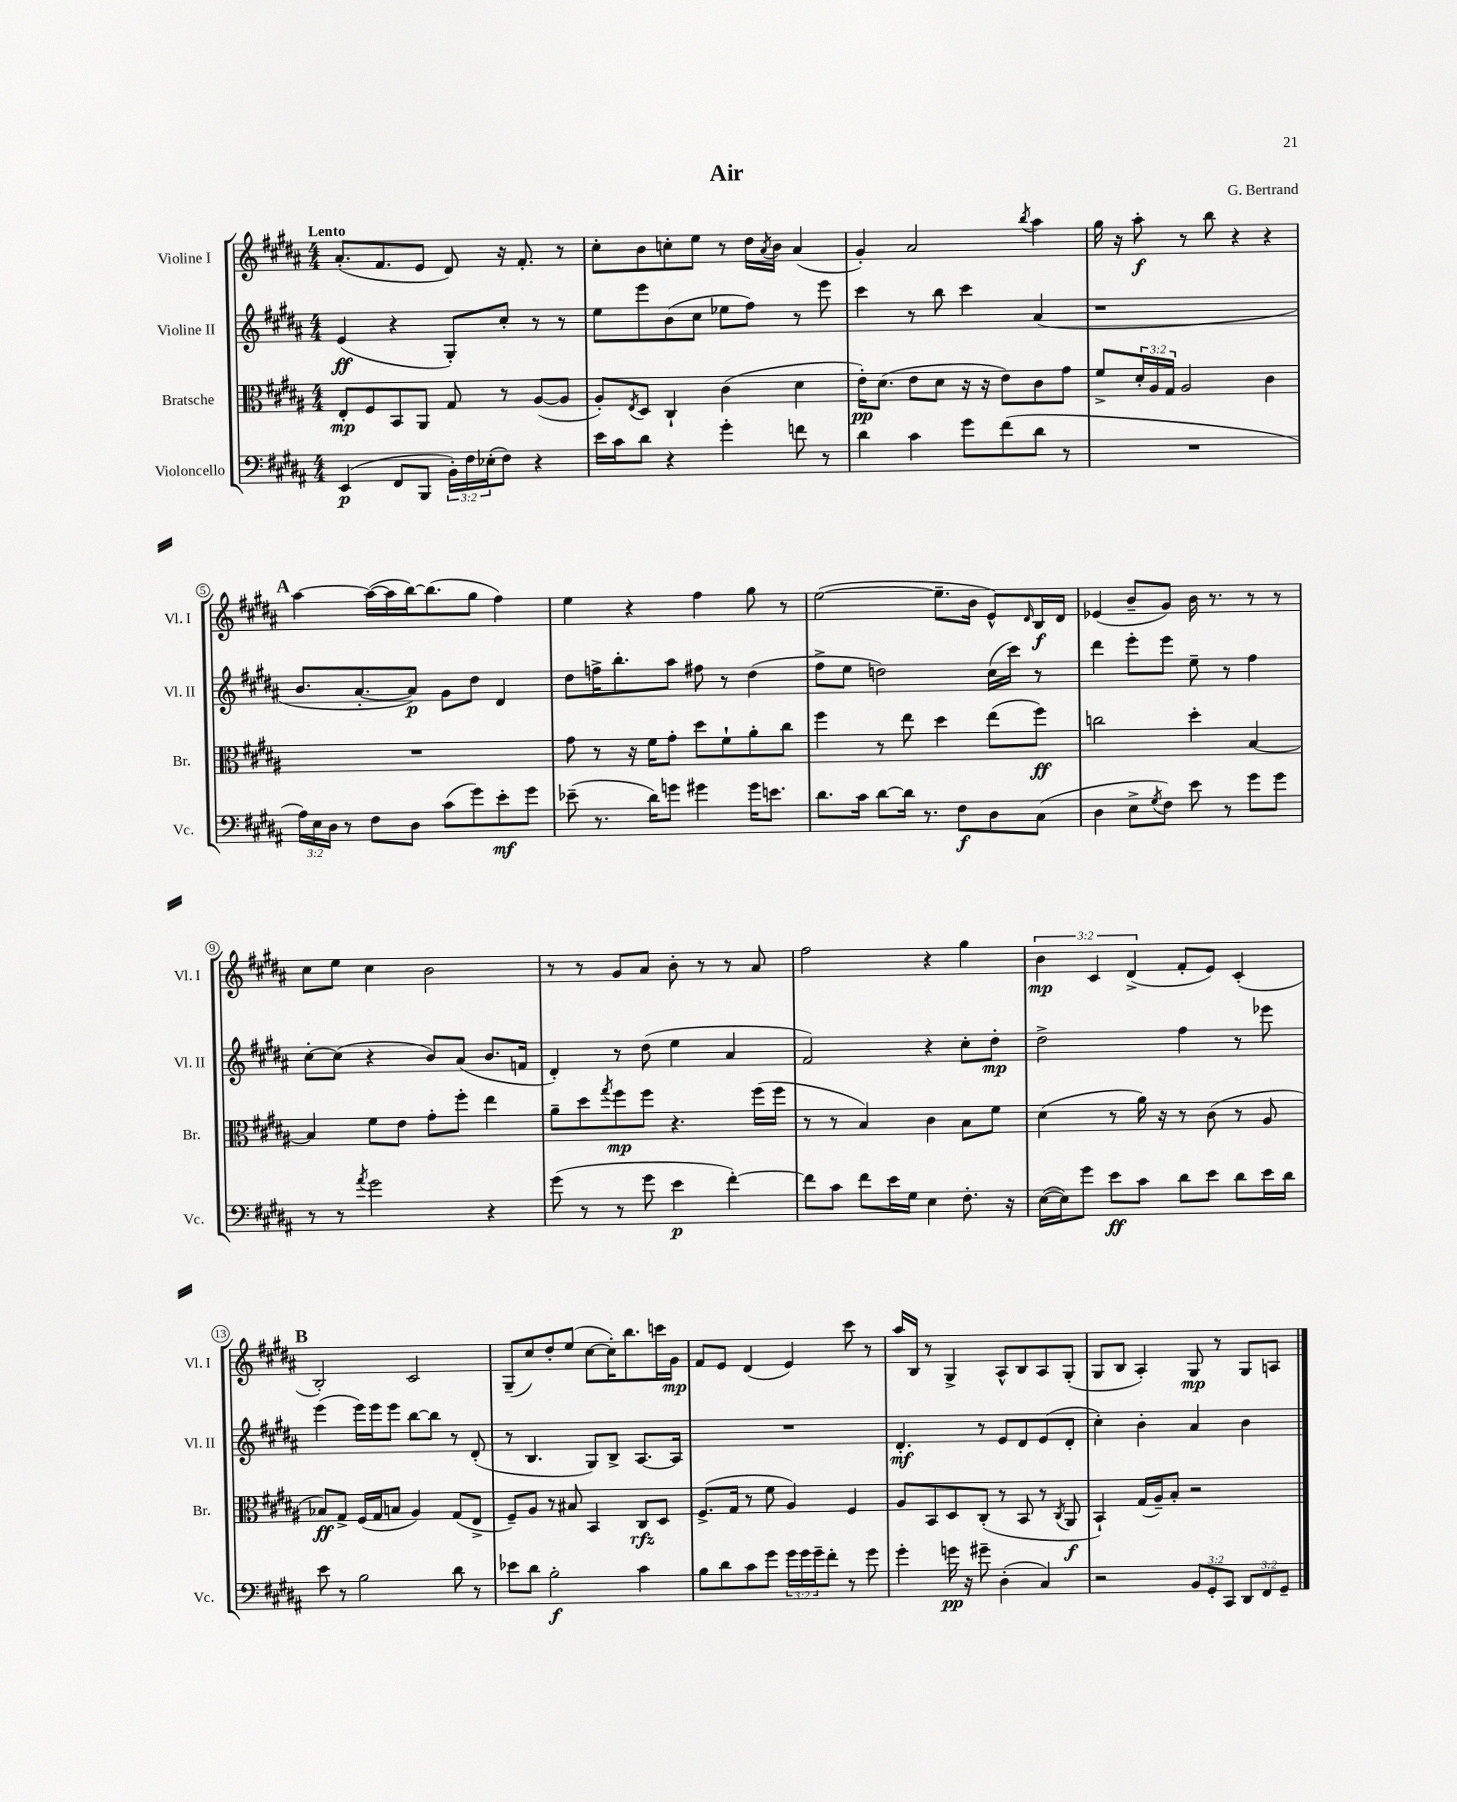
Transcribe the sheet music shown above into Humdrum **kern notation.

**kern	**dynam	**kern	**dynam	**kern	**dynam	**kern	**dynam
*part4	*part4	*part3	*part3	*part2	*part2	*part1	*part1
*staff4	*staff4	*staff3	*staff3	*staff2	*staff2	*staff1	*staff1
*I"Violoncello	*	*I"Bratsche	*	*I"Violine II	*	*I"Violine I	*
*I'Vc.	*	*I'Br.	*	*I'Vl. II	*	*I'Vl. I	*
*clefF4	*	*clefC3	*	*clefG2	*	*clefG2	*
*k[f#c#g#d#a#]	*	*k[f#c#g#d#a#]	*	*k[f#c#g#d#a#]	*	*k[f#c#g#d#a#]	*
*M4/4	*	*M4/4	*	*M4/4	*	*M4/4	*
=1	=1	=1	=1	=1	=1	=1	=1
!	!	!	!	!	!	!LO:TX:a:B:t=Lento	!
(4EE/	p	8E'/L	mp	(4e/	ff	(8.a#'/L	.
.	.	8F#/	.	.	.	.	.
.	.	.	.	.	.	8.f#/	.
8FF#/L	.	8BB/	.	4r	.	.	.
8BBB/J	.	8AA#/J	.	.	.	8e/J	.
24BB'\LL)	.	8G#/	.	8G#'/L)	.	8d#/)	.
24F#\	.	.	.	.	.	.	.
(24E-X'\J	.	.	.	.	.	.	.
8F#\J)	.	8r	.	8cc#'/J	.	16r	.
.	.	.	.	.	.	8.f#'/	.
4r	.	([8A#/L	.	8r	.	.	.
.	.	8A#/J]	.	8r	.	8r	.
=2	=2	=2	=2	=2	=2	=2	=2
16e\LL	.	8A#'/L)	.	8ee\L	.	8cc#'\L	.
16c#\J	.	.	.	.	.	.	.
.	.	8qE/	.	.	.	.	.
8d#\J	.	8D#/J	.	8eee\	.	8b\	.
4r	.	4C#`/	.	(8b\	.	8ccn'\	.
.	.	.	.	8cc#\J	.	8ee\J	.
4g#'\	.	(4c#\	.	8ee-X\L	.	8r	.
.	.	.	.	8ff#\J)	.	16dd#\LL	.
.	.	.	.	.	.	8qa#/	.
.	.	.	.	.	.	16b\JJ	.
8fn\	.	4d#\	.	8r	.	(4a#/	.
8r	.	.	.	8eee\	.	.	.
=3	=3	=3	=3	=3	=3	=3	=3
4d#\	.	16e'\KL)	pp	4ccc#\	.	4g#'/)	.
.	.	(8.d#\J	.	.	.	.	.
4c#\	.	8e\L	.	8r	.	2a#/	.
.	.	8d#\J	.	8bb\	.	.	.
8g#\L	.	16r	.	4ccc#\	.	.	.
.	.	16r	.	.	.	.	.
(8f#\	.	8e\L)	.	.	.	.	.
.	.	.	.	.	.	8qbb/	.
8d#\J	.	8c#\	.	(4a#/	.	4aa#\	.
8r	.	8g#\J	.	.	.	.	.
=4	=4	=4	=4	=4	=4	=4	=4
1r	.	8f#^/L	.	1r	.	16gg#\	.
.	.	.	.	.	.	16r	.
.	.	24d#'/L	.	.	.	8aa#'\	f
.	.	24A#/	.	.	.	.	.
.	.	24G#/JJ	.	.	.	.	.
.	.	2A#/	.	.	.	8r	.
.	.	.	.	.	.	8bb\	.
.	.	.	.	.	.	4r	.
.	.	4c#\	.	.	.	4r	.
!!LO:LB:g=z
!!LO:REH:place=s1:t=A
=5	=5	=5	=5	=5	=5	=5	=5
24A#\LL)	.	1r	.	8.b/L	.	[4aa#\	.
24E\	.	.	.	.	.	.	.
24D#\JJ	.	.	.	.	.	.	.
8r	.	.	.	.	.	.	.
.	.	.	.	[8.a#'/	.	.	.
8F#\L	.	.	.	.	.	(16aa#\LL_	.
.	.	.	.	.	.	16aa#\]	.
8D#\J	.	.	.	8a#/J])	p	[16bb\J)	.
.	.	.	.	.	.	(8.bb\]	.
(8c#\L	.	.	.	8g#\L	.	.	.
8g#\)	.	.	.	8dd#\J	.	8gg#\J	.
8e'\	mf	.	.	4d#/	.	4ff#\)	.
8g#\J	.	.	.	.	.	.	.
=6	=6	=6	=6	=6	=6	=6	=6
(8e-X~\	.	8g#\	.	8dd#\L	.	4ee\	.
8.r	.	8r	.	16ffn^\K	.	.	.
.	.	.	.	8.bb'\	.	.	.
.	.	16r	.	.	.	4r	.
16d#\KL)	.	16f#\KL	.	.	.	.	.
8gn\J	.	8g#'\J	.	8aa#\J	.	.	.
4g#X\	.	8dd#\L	.	8ff#X\	.	4ff#\	.
.	.	8f#`\	.	8r	.	.	.
16g#\KL	.	8a#'\	.	(4dd#\	.	8gg#\	.
8.en\J	.	.	.	.	.	.	.
.	.	8cc#\J	.	.	.	8r	.
=7	=7	=7	=7	=7	=7	=7	=7
8.d#\L	.	4ff#\	.	8ff#^\L	.	([2ee\	.
.	.	.	.	8ee\J	.	.	.
16c#\Jk	.	.	.	.	.	.	.
[8d#\L	.	8r	.	2ddn\)	.	.	.
16d#\Jk]	.	8ee\	.	.	.	.	.
8.r	.	.	.	.	.	.	.
.	.	4dd#\	.	.	.	8.ee~\L]	.
8F#\L	f	.	.	.	.	.	.
.	.	.	.	.	.	16b\Jk	.
8D#\	.	(8ee\L	.	(16cc#\LL	.	8e^^/L)	.
.	.	.	.	16ccc#\JJ)	.	.	.
.	.	.	.	.	.	16qqd#/	.
(8C#\J	.	8ff#\J)	ff	8r	.	16B/L	f
.	.	.	.	.	.	16d#/JJ	.
=8	=8	=8	=8	=8	=8	=8	=8
4D#\	.	2ccn\	.	4ddd#\	.	(4e-X/	.
8E^\L	.	.	.	8eee'\L	.	8b~/L	.
8qG#/	.	.	.	.	.	.	.
8F#\J)	.	.	.	8eee\J	.	8g#/J)	.
8e\	.	4dd#'\	.	8ee~\	.	16b\	.
.	.	.	.	.	.	8.r	.
8r	.	.	.	8r	.	.	.
8g#\L	.	[4B/	.	4ff#\	.	8r	.
8g#\J	.	.	.	.	.	8r	.
!!LO:LB:g=z
=9	=9	=9	=9	=9	=9	=9	=9
8r	.	4B/]	.	[8cc#'\L	.	8cc#\L	.
8r	.	.	.	(8cc#\J]	.	8ee\J	.
8qa#/	.	.	.	.	.	.	.
2g#\	.	8f#\L	.	4r	.	4cc#\	.
.	.	8e\J	.	.	.	.	.
.	.	8g#'\L	.	8b/L)	.	2b\	.
.	.	8ff#'\J	.	(8a#/J	.	.	.
4r	.	4ee\	.	8.b/L	.	.	.
.	.	.	.	16fn/Jk	.	.	.
=10	=10	=10	=10	=10	=10	=10	=10
(8g#\	.	8a#~\L	.	4d#'/)	.	8r	.
8r	.	8dd#\	.	.	.	8r	.
.	.	8qgg#/	.	.	.	.	.
8r	.	8ff#\	mp	8r	.	8g#/L	.
8g#\	.	8ff#\J	.	(8dd#\	.	8a#/J	.
4e\	p	4.r	.	4ee\	.	8b'\	.
.	.	.	.	.	.	8r	.
[4f#'\)	.	.	.	4a#/	.	8r	.
.	.	(16ff#\LL	.	.	.	8a#/	.
.	.	16ff#\JJ	.	.	.	.	.
=11	=11	=11	=11	=11	=11	=11	=11
8f#\L]	.	8r	.	2f#/)	.	2ff#\	.
8c#\J	.	8r	.	.	.	.	.
8f#\L	.	4B/)	.	.	.	.	.
16e\L	.	.	.	.	.	.	.
16G#\JJ	.	.	.	.	.	.	.
4E\	.	4c#\	.	4r	.	4r	.
8.F#'\	.	8B\L	.	8cc#'\L	.	4gg#\	.
.	.	8f#\J	.	8dd#'\J	mp	.	.
16r	.	.	.	.	.	.	.
=12	=12	=12	=12	=12	=12	=12	=12
([16E\LL	.	(4d#\	.	2dd#^\	.	6b\	mp
16E\J])	.	.	.	.	.	.	.
8g#\J	.	.	.	.	.	.	.
.	.	.	.	.	.	6c#/	.
8e\L	ff	8r	.	.	.	.	.
.	.	.	.	.	.	(6d#^/	.
8c#\J	.	16a#\)	.	.	.	.	.
.	.	16r	.	.	.	.	.
8d#\L	.	8r	.	4ff#\	.	8f#'/L	.
8e\J	.	(8c#\	.	.	.	8e/J)	.
8d#\L	.	8r	.	8r	.	(4c#'/	.
16e\L	.	8A#/	.	8eee-X\	.	.	.
16d#\JJ	.	.	.	.	.	.	.
!!LO:LB:g=z
!!LO:REH:place=s1:t=B
=13	=13	=13	=13	=13	=13	=13	=13
8e\	.	8B-X/L)	ff	(4eee\	.	2B'/)	.
8r	.	8G#^/J	.	.	.	.	.
2B\	.	(16F#/LL	.	16eee\LL)	.	.	.
.	.	16G#/J	.	16eee\J	.	.	.
.	.	8Bn/J	.	8eee\J	.	.	.
.	.	4A#/)	.	[8bb\L	.	2c#/	.
.	.	.	.	8bb\J]	.	.	.
8d#\	.	(8G#/L	.	8r	.	.	.
8r	.	8E^/J	.	(8d#'/	.	.	.
=14	=14	=14	=14	=14	=14	=14	=14
8e-X\L	.	8F#~/L)	.	8r	.	(8G#~/L	.
8d#\J	.	8A#/J	.	4.B/	.	8cc#/)	.
2B'\	f	8r	.	.	.	8dd#'/	.
.	.	8B#X/	.	.	.	(8ee/J	.
.	.	4BB/	.	8G#/L)	.	[8cc#\L	.
.	.	.	.	8B^/J	.	16cc#'\K])	.
.	.	.	.	.	.	8.bb\	.
4c#\	.	8C#/L	rfz	[8.A#/L	.	.	.
.	.	8D#/J	.	.	.	16cccn\L	.
.	.	.	.	16A#/Jk]	.	16g#\JJ	mp
=15	=15	=15	=15	=15	=15	=15	=15
8B\L	.	(8.F#^/L	.	1r	.	8f#/L	.
8d#\	.	.	.	.	.	8e/J	.
.	.	16G#/Jk	.	.	.	.	.
8c#\	.	8r	.	.	.	(4d#/	.
8g#\J	.	8f#\	.	.	.	.	.
24g#\LL	.	4A#/)	.	.	.	4e/)	.
24g#\	.	.	.	.	.	.	.
24g#~\J	.	.	.	.	.	.	.
8f#'\J	.	.	.	.	.	.	.
8r	.	4F#/	.	.	.	8ccc#\	.
8g#\	.	.	.	.	.	8r	.
=16	=16	=16	=16	=16	=16	=16	=16
4g#'\	.	8A#/L	.	4.d#'/	mf	16aa#/LL	.
.	.	.	.	.	.	16B/JJ	.
.	.	8BB/	.	.	.	8r	.
16gn\	pp	8D#/	.	.	.	4G#^/	.
16r	.	.	.	.	.	.	.
8g#X~\	.	(8C#'/J	.	8r	.	.	.
(4D#'\	.	8r	.	8e/L	.	8A#^^/L	.
.	.	8BB/	.	8d#/	.	8B/	.
4C#/)	.	8r	.	(8e/	.	8A#/	.
.	.	8qC#/	.	.	.	.	.
.	.	8AA#/	f	8d#'/J	.	(8G#'/J	.
=17	=17	=17	=17	=17	=17	=17	=17
2r	.	4BB`/)	.	4cc#'\)	.	8G#/L	.
.	.	.	.	.	.	8B/J	.
.	.	(16G#/LL	.	4b'\	.	4A#'/)	.
.	.	16A#~/J)	.	.	.	.	.
.	.	8B'/J	.	.	.	.	.
12BB/L	.	2r	.	4a#/	.	8G#/	mp
12GG#'/	.	.	.	.	.	.	.
.	.	.	.	.	.	8r	.
12CC#/J	.	.	.	.	.	.	.
12DD#/L	.	.	.	4b\	.	8G#/L	.
12FF#/	.	.	.	.	.	.	.
.	.	.	.	.	.	8An/J	.
12GG#~/J	.	.	.	.	.	.	.
==	==	==	==	==	==	==	==
*-	*-	*-	*-	*-	*-	*-	*-
